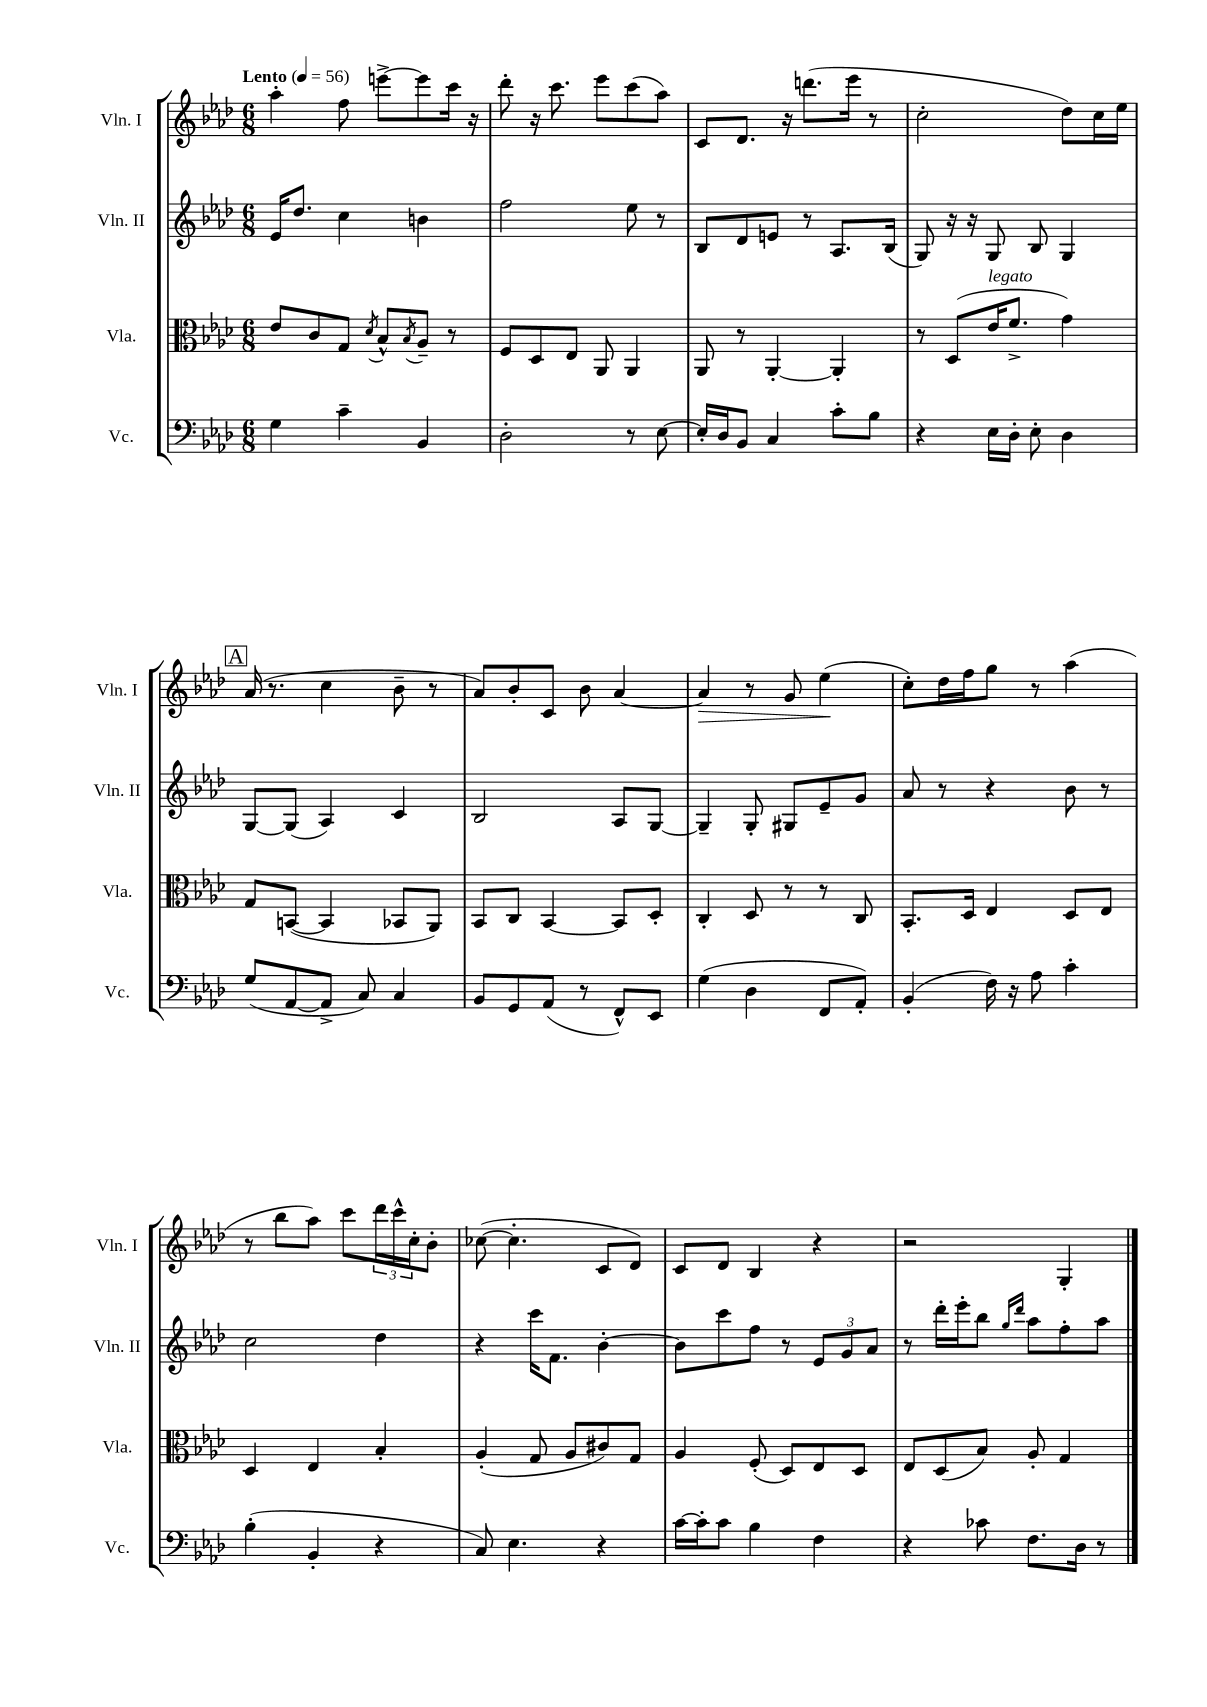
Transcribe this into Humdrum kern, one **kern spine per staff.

**kern	**kern	**kern	**kern	**dynam
*part4	*part3	*part2	*part1	*part1
*staff4	*staff3	*staff2	*staff1	*staff1
*I"Vc.	*I"Vla.	*I"Vln. II	*I"Vln. I	*
*I'Vc.	*I'Vla.	*I'Vln. II	*I'Vln. I	*
*clefF4	*clefC3	*clefG2	*clefG2	*
*k[b-e-a-d-]	*k[b-e-a-d-]	*k[b-e-a-d-]	*k[b-e-a-d-]	*
*M6/8	*M6/8	*M6/8	*M6/8	*
*MM56	*MM56	*MM56	*MM56	*
=1	=1	=1	=1	=1
!	!	!	!LO:TX:a:B:t=Lento	!
4G\	8e-/L	16e-/KL	4aa-'\	.
.	.	8.dd-/J	.	.
.	8c/	.	.	.
4c~\	8G/J	4cc\	8ff\	.
.	8qd-/	.	.	.
.	8B-^^/L	.	[8eeen^\L	.
.	8qB-/	.	.	.
4BB-/	8A-~/J	4bn\	8eee\]	.
.	8r	.	16ccc\Jk	.
.	.	.	16r	.
=2	=2	=2	=2	=2
2D-'\	8F/L	2ff\	8ddd-'\	.
.	8D-/	.	16r	.
.	.	.	8.ccc\	.
.	8E-/J	.	.	.
.	8AA-/	.	8eee-\L	.
8r	4AA-/	8ee-\	(8ccc\	.
[8E-\	.	8r	8aa-\J)	.
=3	=3	=3	=3	=3
16E-'/LL]	8AA-/	8B-/L	8c/L	.
16D-/J	.	.	.	.
8BB-/J	8r	8d-/	8.d-/J	.
4C/	[4AA-'/	8en/J	.	.
.	.	.	16r	.
.	.	8r	(8.dddn\L	.
8c'\L	4AA-'/]	8.A-/L	.	.
.	.	.	16eee-\Jk	.
8B-\J	.	.	8r	.
.	.	(16B-/Jk	.	.
=4	=4	=4	=4	=4
4r	8r	8G/)	2cc'\	.
.	(8D-/L	16r	.	.
.	.	16r	.	.
!	!LO:TX:a:i:t=legato	!	!	!
16E-\LL	16e-/K	8G/	.	.
16D-'\JJ	8.f^/J	.	.	.
8E-'\	.	8B-/	.	.
4D-\	4g\)	4G/	8dd-\L)	.
.	.	.	16cc\L	.
.	.	.	16ee-\JJ	.
!!LO:LB:g=z
!!LO:REH:place=s1:t=A
=5	=5	=5	=5	=5
(8G/L	8G/L	[8G/L	(16a-/	.
.	.	.	8.r	.
[8AA-/	([8BBn/J	(8G/J]	.	.
8AA-^/J]	4BB/]	4A-/)	4cc\	.
8C/)	.	.	.	.
4C/	8BB-X/L	4c/	8b-~\	.
.	8AA-/J)	.	8r	.
=6	=6	=6	=6	=6
8BB-/L	8BB-/L	2B-/	8a-/L)	.
8GG/	8C/J	.	8b-'/	.
(8AA-/J	[4BB-/	.	8c/J	.
8r	.	.	8b-\	.
8FF^^/L)	8BB-/L]	8A-/L	[4a-/	.
8EE-/J	8D-'/J	[8G/J	.	.
=7	=7	=7	=7	=7
!	!	!	!	!LO:HP:b
(4G\	4C'/	4G~/]	4a-/]	>
4D-\	8D-/	8G'/	8r	.
.	8r	8G#X/L	8g/	.
8FF/L	8r	8e-~/	(4ee-\	.
8AA-'/J)	8C/	8g/J	.	.
.	.	.	.	]
=8	=8	=8	=8	=8
(4BB-'/	8.BB-'/L	8a-/	8cc'\L)	.
.	.	8r	16dd-\L	.
.	16D-/Jk	.	16ff\J	.
16F\)	4E-/	4r	8gg\J	.
16r	.	.	.	.
8A-\	.	.	8r	.
4c'\	8D-/L	8b-\	(4aa-\	.
.	8E-/J	8r	.	.
!!LO:LB:g=z
=9	=9	=9	=9	=9
(4B-'\	4D-/	2cc\	8r	.
.	.	.	8bb-\L	.
4BB-'/	4E-/	.	8aa-\J)	.
.	.	.	8ccc\L	.
4r	4B-'/	4dd-\	24ddd-\L	.
.	.	.	24ccc^^\	.
.	.	.	24cc'\J	.
.	.	.	8b-'\J	.
=10	=10	=10	=10	=10
8C/)	(4A-'/	4r	([8cc-X\	.
4.E-\	.	.	4.cc-'\]	.
.	8G/	16ccc\KL	.	.
.	.	8.f\J	.	.
.	8A-/L	.	.	.
4r	8c#X/)	[4b-'\	8c/L	.
.	8G/J	.	8d-/J)	.
=11	=11	=11	=11	=11
[16c\LL	4A-/	8b-\L]	8c/L	.
16c'\J]	.	.	.	.
8c\J	.	8ccc\	8d-/J	.
4B-\	(8F'/	8ff\J	4B-/	.
.	8D-/L)	8r	.	.
4F\	8E-/	12e-/L	4r	.
.	.	12g/	.	.
.	8D-/J	.	.	.
.	.	12a-/J	.	.
=12	=12	=12	=12	=12
4r	8E-/L	8r	2r	.
.	(8D-/	16ddd-'\LL	.	.
.	.	16eee-'\J	.	.
8c-X\	8B-/J)	8bb-\J	.	.
.	.	16qqgg/LL	.	.
.	.	16qqddd-/JJ	.	.
8.F\L	8A-'/	8aa-\L	.	.
.	4G/	8ff'\	4G'/	.
16D-\Jk	.	.	.	.
8r	.	8aa-\J	.	.
==	==	==	==	==
*-	*-	*-	*-	*-
